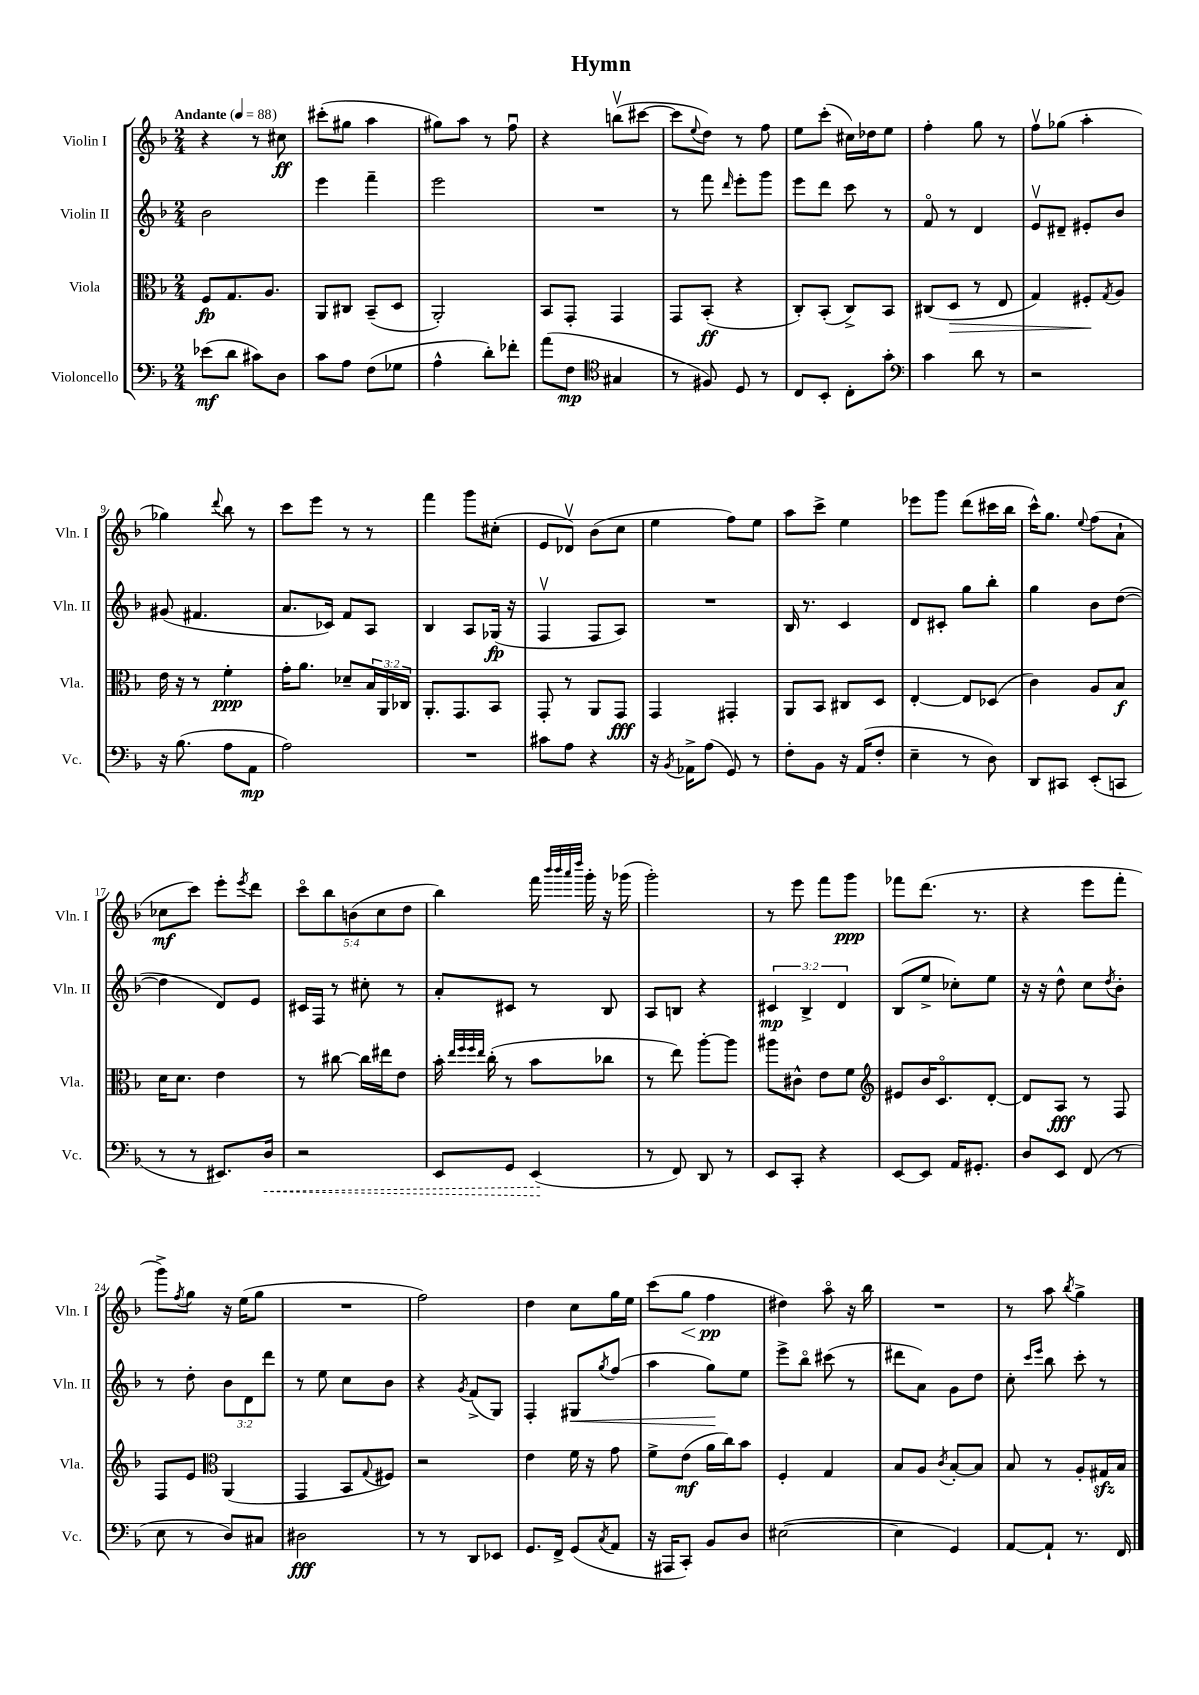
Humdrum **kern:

**kern	**dynam	**kern	**dynam	**kern	**dynam	**kern	**dynam
*part4	*part4	*part3	*part3	*part2	*part2	*part1	*part1
*staff4	*staff4	*staff3	*staff3	*staff2	*staff2	*staff1	*staff1
*I"Violoncello	*	*I"Viola	*	*I"Violin II	*	*I"Violin I	*
*I'Vc.	*	*I'Vla.	*	*I'Vln. II	*	*I'Vln. I	*
*clefF4	*	*clefC3	*	*clefG2	*	*clefG2	*
*k[b-]	*	*k[b-]	*	*k[b-]	*	*k[b-]	*
*M2/4	*	*M2/4	*	*M2/4	*	*M2/4	*
*MM88	*	*MM88	*	*MM88	*	*MM88	*
=1	=1	=1	=1	=1	=1	=1	=1
!	!	!	!	!	!	!LO:TX:a:B:t=Andante	!
(8e-X\L	mf	8F/L	fp	2b-\	.	4r	.
8d\J	.	8.G/	.	.	.	.	.
8c#X\L)	.	.	.	.	.	8r	.
.	.	8.A/J	.	.	.	.	.
8D\J	.	.	.	.	.	8cc#X\	ff
=2	=2	=2	=2	=2	=2	=2	=2
8c\L	.	8AA/L	.	4eee\	.	(8ccc#X'\L	.
8A\J	.	8C#X/J	.	.	.	8gg#X\J	.
(8F\L	.	(8BB-~/L	.	4fff~\	.	4aa\	.
8G-X\J	.	8D/J	.	.	.	.	.
=3	=3	=3	=3	=3	=3	=3	=3
4A^^\	.	2AA'/)	.	2eee\	.	8gg#X\L)	.
.	.	.	.	.	.	8aa\J	.
8d'\L)	.	.	.	.	.	8r	.
8f-X'\J	.	.	.	.	.	8ffu\	.
=4	=4	=4	=4	=4	=4	=4	=4
(8a\L	.	8BB-/L	.	2r	.	4r	.
8F\J	mp	8GG'/J	.	.	.	.	.
*clefC4	*	*	*	*	*	*	*
4G#X/	.	4GG/	.	.	.	(8bbnv\L	.
.	.	.	.	.	.	[8ccc#X\J	.
=5	=5	=5	=5	=5	=5	=5	=5
8r	.	8GG/L	.	8r	.	8ccc#\L]	.
.	.	.	.	.	.	8qqee/	.
8F#X/)	.	(8BB-'/J	ff	8fff\	.	8dd\J)	.
.	.	.	.	16qqddd/	.	.	.
8D/	.	4r	.	8eee'\L	.	8r	.
8r	.	.	.	8ggg\J	.	8ff\	.
=6	=6	=6	=6	=6	=6	=6	=6
8C/L	.	8C'/L)	.	8eee\L	.	8ee\L	.
8BB-'/J	.	(8BB-'/J	.	8ddd\J	.	(8ccc'\J	.
8C'\L	.	8C^/L)	.	8ccc\	.	16cc#X\LL)	.
.	.	.	.	.	.	16dd-X\J	.
8g'\J	.	8BB-/J	.	8r	.	8ee\J	.
=7	=7	=7	=7	=7	=7	=7	=7
*clefF4	*	*	*	*	*	*	*
4c\	.	(8C#X/L	.	8f/	.	4ff'\	.
!	!	!	!LO:HP:b	!	!	!	!
.	.	8D/J	>	8r	.	.	.
8d\	.	8r	.	4d/	.	8gg\	.
8r	.	8E/	.	.	.	8r	.
=8	=8	=8	=8	=8	=8	=8	=8
2r	.	4G/)	.	8ev/L	.	8ffv\L	.
.	.	.	.	8d#X~/J	.	(8gg-X\J	.
.	.	8F#X'/L	.	8e#X'/L	.	4aa'\	.
.	.	8qG/	.	.	.	.	.
.	.	8A/J	]	8b-/J	.	.	.
!!LO:LB:g=z
=9	=9	=9	=9	=9	=9	=9	=9
16r	.	16e\	.	(8g#X/	.	4gg-X\)	.
(8.B-\	.	16r	.	.	.	.	.
.	.	8r	.	4.f#X/	.	.	.
.	.	.	.	.	.	8qqddd/	.
8A\L	.	4f'\	ppp	.	.	8bb-\	.
8AA\J	mp	.	.	.	.	8r	.
=10	=10	=10	=10	=10	=10	=10	=10
2A\)	.	16g'\KL	.	8.a/L	.	8ccc\L	.
.	.	8.a\J	.	.	.	.	.
.	.	.	.	.	.	8eee\J	.
.	.	.	.	16c-X/Jk)	.	.	.
.	.	8d-X~/L	.	8f/L	.	8r	.
.	.	24B-/L	.	8A/J	.	8r	.
.	.	24AA/	.	.	.	.	.
.	.	24C-X/JJ	.	.	.	.	.
=11	=11	=11	=11	=11	=11	=11	=11
2r	.	8.AA'/L	.	4B-/	.	4fff\	.
.	.	8.GG/	.	.	.	.	.
.	.	.	.	8A/L	.	8ggg\L	.
.	.	8BB-/J	.	(16G-X/Jk	fp	(8cc#X'\J	.
.	.	.	.	16r	.	.	.
=12	=12	=12	=12	=12	=12	=12	=12
8c#X\L	.	8GG'/	.	4Fv/	.	8e/L	.
8A\J	.	8r	.	.	.	8d-Xv/J)	.
4r	.	8AA/L	.	8F/L	.	(8b-\L	.
.	.	8GG/J	fff	8A/J)	.	8cc\J	.
=13	=13	=13	=13	=13	=13	=13	=13
16r	.	4GG/	.	2r	.	4ee\	.
8qBB-/	.	.	.	.	.	.	.
16AA-X^\KL	.	.	.	.	.	.	.
(8A\J	.	.	.	.	.	.	.
8GG/)	.	4GG#X'/	.	.	.	8ff\L)	.
8r	.	.	.	.	.	8ee\J	.
=14	=14	=14	=14	=14	=14	=14	=14
8F'\L	.	8AA/L	.	16B-/	.	8aa\L	.
.	.	.	.	8.r	.	.	.
8BB-\J	.	8BB-/J	.	.	.	8ccc^\J	.
16r	.	8C#X/L	.	4c/	.	4ee\	.
(16AA/KL	.	.	.	.	.	.	.
8F'/J	.	8D/J	.	.	.	.	.
=15	=15	=15	=15	=15	=15	=15	=15
4E~\	.	[4E'/	.	8d/L	.	8eee-X\L	.
.	.	.	.	8c#X'/J	.	8ggg\J	.
8r	.	8E/L]	.	8gg\L	.	(8ddd\L	.
8D\)	.	(8D-X/J	.	8bb-'\J	.	16ccc#X\L	.
.	.	.	.	.	.	16bb-\JJ	.
=16	=16	=16	=16	=16	=16	=16	=16
8DD/L	.	4c\)	.	4gg\	.	16ccc^^\KL)	.
.	.	.	.	.	.	8.gg\J	.
8CC#X/J	.	.	.	.	.	.	.
.	.	.	.	.	.	8qqee/	.
(8EE'/L	.	8A/L	.	8b-\L	.	(8ff\L	.
8CCn/J	.	8B-/J	f	([8dd\J	.	8a`\J	.
!!LO:LB:g=z
=17	=17	=17	=17	=17	=17	=17	=17
8r	.	16d\KL	.	4dd\]	.	8cc-X\L	mf
.	.	8.d\J	.	.	.	.	.
8r	.	.	.	.	.	8ccc\J)	.
8.EE#X/L)	.	4e\	.	8d/L)	.	8eee'\L	.
.	.	.	.	.	.	8qeee/	.
.	.	.	.	8e/J	.	8ddd\J	.
!	!LO:HP:b	!	!	!	!	!	!
16D/Jk	<	.	.	.	.	.	.
=18	=18	=18	=18	=18	=18	=18	=18
2r	.	8r	.	16c#X/LL	.	10ccc\L	.
.	.	.	.	16F/JJ	.	.	.
.	.	.	.	.	.	10bb-\	.
.	.	[8cc#X\	.	8r	.	.	.
.	.	.	.	.	.	(10bn\	.
.	.	16cc#\LL]	.	8cc#X'\	.	.	.
.	.	.	.	.	.	10cc\	.
.	.	16ee#X\J	.	.	.	.	.
.	.	8e\J	.	8r	.	.	.
.	.	.	.	.	.	10dd\J	.
=19	=19	=19	=19	=19	=19	=19	=19
8EE/L	.	16b-'\	.	8a'/L	.	4bb-\)	.
.	.	32qqee/LLL	.	.	.	.	.
.	.	32qqff/	.	.	.	.	.
.	.	32qqff/	.	.	.	.	.
.	.	32qqee/JJJ	.	.	.	.	.
.	.	(16cc'\	.	.	.	.	.
8GG/J	.	8r	.	8c#X/J	.	.	.
(4EE/	.	8b-\L	.	8r	.	16fff\	.
.	.	.	.	.	.	32qqbbb-/LLL	.
.	.	.	.	.	.	32qqbbb-/	.
.	.	.	.	.	.	32qqaaa/	.
.	.	.	.	.	.	32qqdddd/JJJ	.
.	.	.	.	.	.	16ggg'\	.
.	.	8cc-X\J	.	8B-/	.	16r	.
.	.	.	.	.	.	(16ggg-X\	.
.	[	.	.	.	.	.	.
=20	=20	=20	=20	=20	=20	=20	=20
8r	.	8r	.	8A/L	.	2ggg'\)	.
8FF/)	.	8ee\)	.	8Bn/J	.	.	.
8DD/	.	[8aa'\L	.	4r	.	.	.
8r	.	8aa\J]	.	.	.	.	.
=21	=21	=21	=21	=21	=21	=21	=21
8EE/L	.	8aa#X\L	.	6c#X/	mp	8r	.
8CC'/J	.	8c#X^^\J	.	.	.	8eee\	.
.	.	.	.	6B-^/	.	.	.
4r	.	8e\L	.	.	.	8fff\L	.
.	.	.	.	6d/	.	.	.
.	.	8f\J	.	.	.	8ggg\J	ppp
=22	=22	=22	=22	=22	=22	=22	=22
*	*	*clefG2	*	*	*	*	*
[8EE/L	.	8e#X/L	.	(8B-/L	.	8fff-X\L	.
8EE/J]	.	16b-/K	.	8ee^/J	.	(8.ddd\J	.
.	.	8.c/	.	.	.	.	.
16AA/KL	.	.	.	8cc-X'\L)	.	.	.
8.GG#X'/J	.	.	.	.	.	8.r	.
.	.	[8d'/J	.	8ee\J	.	.	.
=23	=23	=23	=23	=23	=23	=23	=23
8D/L	.	8d/L]	.	16r	.	4r	.
.	.	.	.	16r	.	.	.
8EE/J	.	8A/J	fff	8dd^^\	.	.	.
(8FF/	.	8r	.	8cc\L	.	8eee\L	.
.	.	.	.	8qdd/	.	.	.
8r	.	8F/	.	8b-'\J	.	8fff'\J	.
!!LO:LB:g=z
=24	=24	=24	=24	=24	=24	=24	=24
8E\	.	8F/L	.	8r	.	8ggg^\L)	.
.	.	.	.	.	.	8qff/	.
8r	.	8e/J	.	8dd'\	.	8gg\J	.
*	*	*clefC3	*	*	*	*	*
8D/L)	.	(4AA/	.	12b-\L	.	16r	.
.	.	.	.	.	.	(16ee\KL	.
.	.	.	.	12d\	.	.	.
8C#X/J	.	.	.	.	.	8gg\J	.
.	.	.	.	12ddd\J	.	.	.
=25	=25	=25	=25	=25	=25	=25	=25
2D#X\	fff	4GG/	.	8r	.	2r	.
.	.	.	.	8ee\	.	.	.
.	.	8BB-/L	.	8cc\L	.	.	.
.	.	8qqG/	.	.	.	.	.
.	.	8F#X/J)	.	8b-\J	.	.	.
=26	=26	=26	=26	=26	=26	=26	=26
8r	.	2r	.	4r	.	2ff\)	.
8r	.	.	.	.	.	.	.
.	.	.	.	8qg/	.	.	.
8DD/L	.	.	.	(8f^/L	.	.	.
8EE-X/J	.	.	.	8G/J)	.	.	.
=27	=27	=27	=27	=27	=27	=27	=27
8.GG/L	.	4e\	.	4F'/	.	4dd\	.
16FF^/Jk	.	.	.	.	.	.	.
!	!	!	!	!	!LO:HP:b	!	!
(8GG/L	.	16f\	.	8G#X/L	<	8cc\L	.
.	.	16r	.	.	.	.	.
8qC/	.	.	.	8qgg/	.	.	.
8AA/J	.	8g\	.	(8ff/J	.	16gg\L	.
.	.	.	.	.	.	16ee\JJ	.
=28	=28	=28	=28	=28	=28	=28	=28
16r	.	8f^\L	.	4aa\	.	(8ccc\L	.
16AAA#X/KL	.	.	.	.	.	.	.
!	!	!	!	!	!	!	!LO:HP:b
8CC'/J)	.	(8e\J	mf	.	.	8gg\J	<
8BB-/L	.	16a\LL	.	8gg\L)	.	4ff\	pp
.	.	16cc\J)	.	.	.	.	.
8D/J	.	8b-\J	.	8ee\J	[	.	.
.	.	.	.	.	.	.	[
=29	=29	=29	=29	=29	=29	=29	=29
([2E#X\	.	4F'/	.	8eee^\L	.	4dd#X\)	.
.	.	.	.	8bb-\J	.	.	.
.	.	4G/	.	(8ccc#X\	.	8aa\	.
.	.	.	.	8r	.	16r	.
.	.	.	.	.	.	16bb-\	.
=30	=30	=30	=30	=30	=30	=30	=30
4E#\]	.	8B-/L	.	8ddd#X\L	.	2r	.
.	.	8A/J	.	8a\J)	.	.	.
.	.	8qc/	.	.	.	.	.
4GG/)	.	[8B-'/L	.	8g\L	.	.	.
.	.	8B-/J]	.	8dd\J	.	.	.
=31	=31	=31	=31	=31	=31	=31	=31
[8AA/L	.	8B-/	.	8cc'\	.	8r	.
.	.	.	.	16qqccc/LL	.	.	.
.	.	.	.	16qqeee/JJ	.	.	.
8AA`/J]	.	8r	.	8bb-\	.	8aa\	.
.	.	.	.	.	.	8qbb-/	.
8.r	.	8A'/L	.	8ccc'\	.	4gg^\	.
.	.	16G#Xzz/L	.	8r	.	.	.
16FF/	.	16B-/JJ	.	.	.	.	.
==	==	==	==	==	==	==	==
*-	*-	*-	*-	*-	*-	*-	*-
